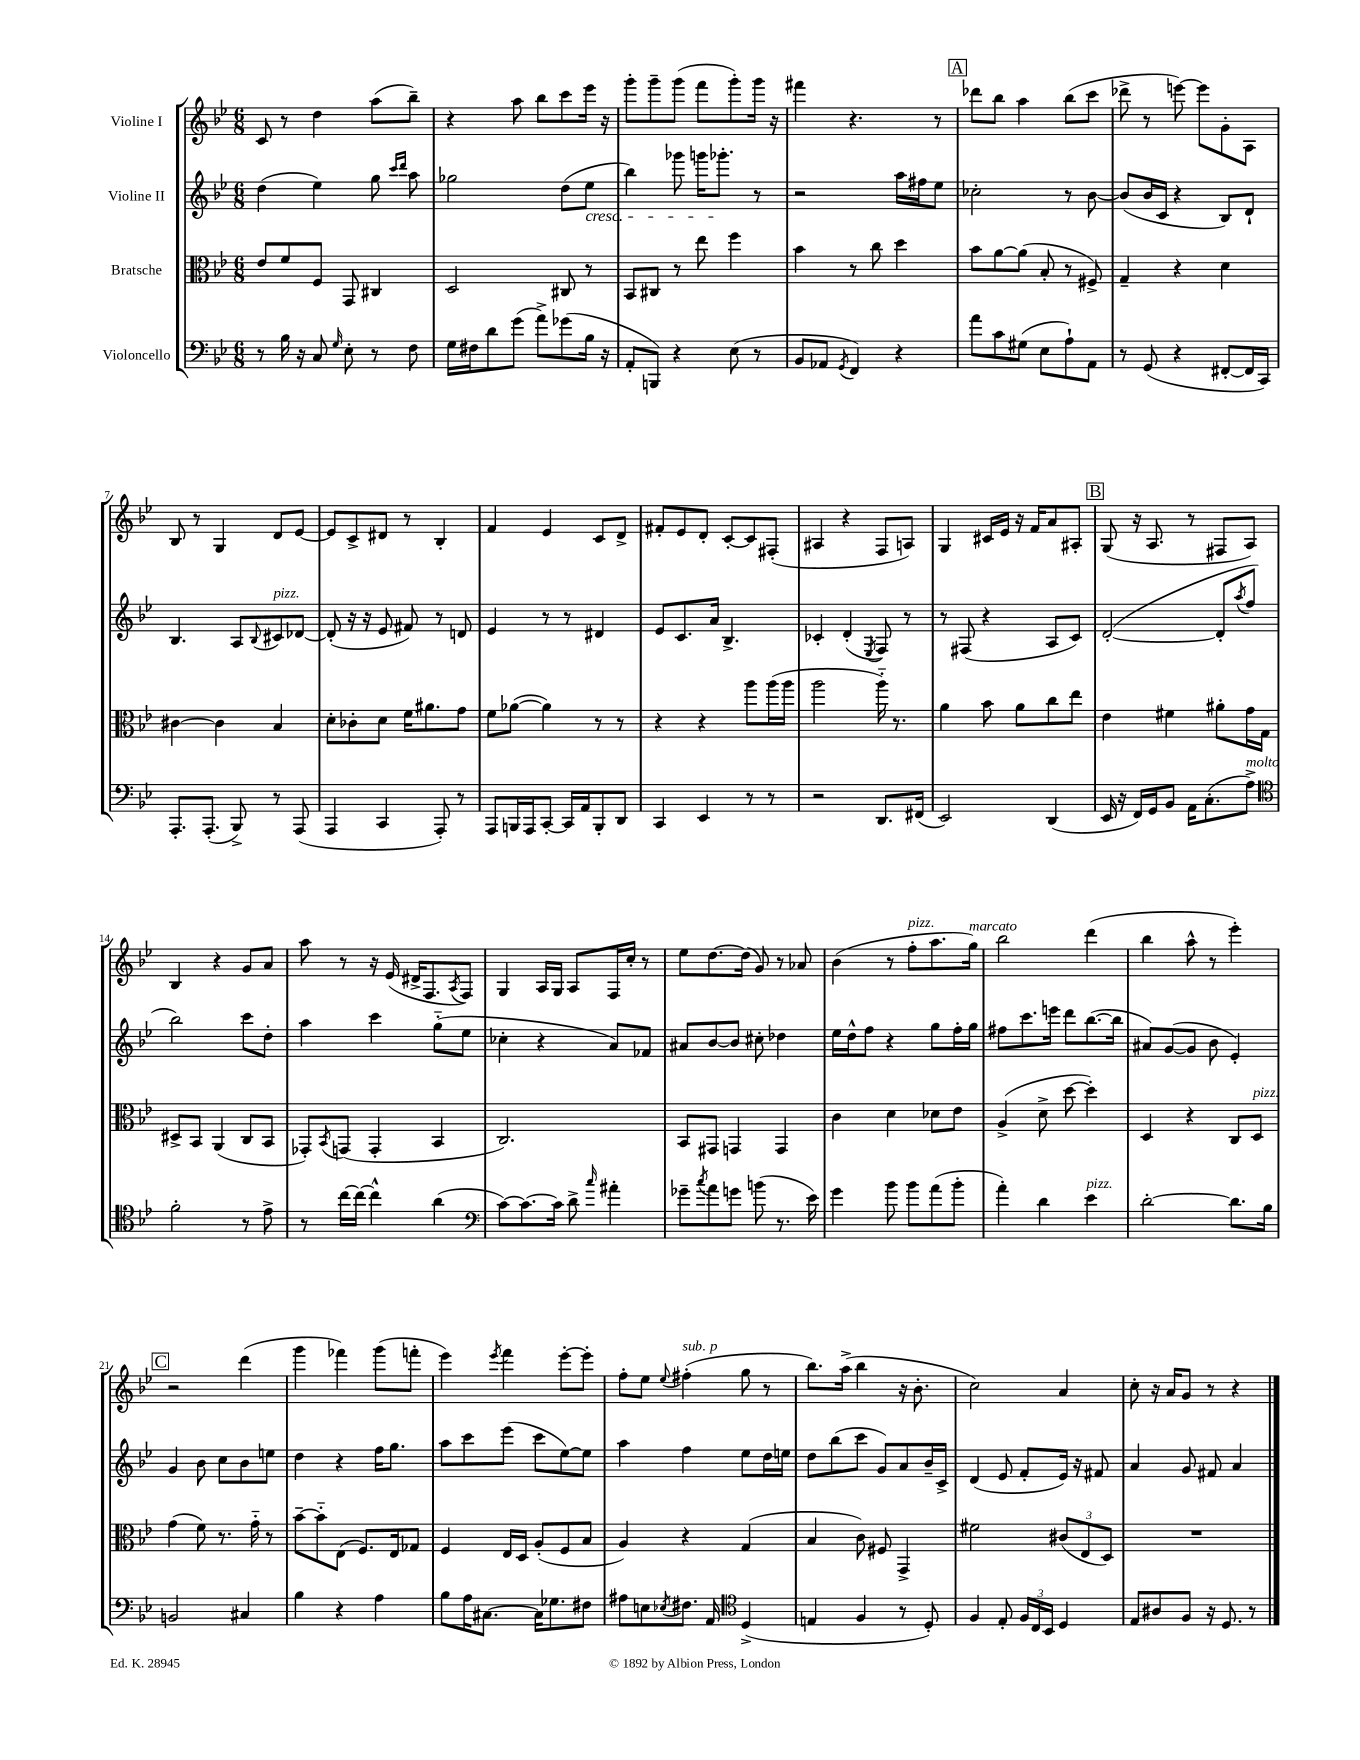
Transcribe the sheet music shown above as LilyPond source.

<<
\new StaffGroup <<
\new Staff = "s0" \with { instrumentName = "Violine I" } {
    \clef treble \key bes \major \numericTimeSignature \time 6/8
    c'8 r8 d''4 a''8( bes''8--) |
    r4 a''8 bes''8 c'''8 ees'''16 r16 |
    g'''8-. g'''8-- g'''8( f'''8 g'''8-.) g'''16 r16 |
    fis'''4 r4. r8 |
    \mark \markup { \box "A" } des'''8 bes''8 a''4 bes''8( c'''8 |
    des'''8-> r8 e'''8~) e'''8 g'8-. a8 |
    bes8 r8 g4 d'8 ees'8~ |
    ees'8 c'8-> dis'8 r8 bes4-. |
    f'4 ees'4 c'8 d'8-> |
    fis'8-. ees'8 d'8-. c'8~-. c'8 fis8-.( |
    ais4 r4 f8 a8) |
    g4 cis'16 ees'16 r16 f'16 a'8 ais8-. |
    \mark \markup { \box "B" } g8( r16 a8. r8 fis8 a8) |
    bes4 r4 g'8 a'8 |
    a''8 r8 r16 ees'16( dis'16-> f8. \acciaccatura { a8 } f8) |
    g4 a16 g16 a8 f16 c''16-. r8 |
    ees''8 d''8.~ d''16( g'8) r8 aes'8 |
    bes'4( r8 f''8-.^\markup { \italic "pizz." } a''8. g''16^\markup { \italic "marcato" }) |
    bes''2 d'''4( |
    bes''4 a''8-^ r8 ees'''4-.) |
    \mark \markup { \box "C" } r2 d'''4( |
    g'''4 fes'''4) g'''8( f'''8-. |
    ees'''4) \acciaccatura { ees'''8 } f'''4 ees'''8~-. ees'''8-. |
    f''8-. ees''8 \appoggiatura { ees''8 } fis''4-.^\markup { \italic "sub. p" }( g''8 r8 |
    bes''8.) a''16->( bes''4 r16 bes'8.-. |
    c''2) a'4 |
    c''8-. r16 a'16 g'8 r8 r4 \bar "|." |
}
\new Staff = "s1" \with { instrumentName = "Violine II" } {
    \clef treble \key bes \major \numericTimeSignature \time 6/8
    d''4( ees''4) g''8 \grace { c'''16 d'''16 } a''8 |
    ges''2 d''8( ees''8\cresc |
    bes''4) ges'''8 g'''16 ges'''8.-.\! r8 |
    r2 a''16 fis''16 ees''8 |
    \mark \markup { \box "A" } ces''2-. r8 bes'8~ |
    bes'8( bes'16 c'16 r4 bes8) d'8-! |
    bes4. a8 \appoggiatura { bes8 } cis'8^\markup { \italic "pizz." } des'8~ |
    des'8-.( r16 r16 ees'8 fis'8) r8 d'8 |
    ees'4 r8 r8 dis'4 |
    ees'8 c'8. a'16 bes4.-> |
    ces'4-. d'4-.( \acciaccatura { ees8 } f8) r8 |
    r8 fis8( r4 a8 c'8) |
    \mark \markup { \box "B" } d'2~-.( d'8-. \acciaccatura { a''8 } f''8 |
    bes''2) c'''8 d''8-. |
    a''4 c'''4 g''8-_( ees''8 |
    ces''4-. r4 a'8) fes'8 |
    ais'8 bes'8~ bes'8 cis''8-. des''4 |
    ees''16 d''16-^ f''8 r4 g''8 f''16-. g''16 |
    fis''8 c'''8. e'''16 d'''8 bes''8.~( bes''16 |
    ais'8) g'8~( g'8 bes'8 ees'4-.) |
    \mark \markup { \box "C" } g'4 bes'8 c''8 bes'8 e''8 |
    d''4 r4 f''16 g''8. |
    a''8 c'''8 ees'''8( c'''8 ees''8~) ees''8 |
    a''4 f''4 ees''8 d''16 e''16 |
    d''8 bes''8( c'''8 g'8) a'8 bes'16-- c'16-> |
    d'4( ees'8 f'8-. ees'16) r16 fis'8 |
    a'4 g'8 fis'8 a'4 \bar "|." |
}
\new Staff = "s2" \with { instrumentName = "Bratsche" } {
    \clef alto \key bes \major \numericTimeSignature \time 6/8
    ees'8 f'8 f8 g,8 cis4 |
    d2 cis8 r8 |
    bes,8 cis8 r8 ees''8 f''4 |
    bes'4 r8 c''8 d''4 |
    \mark \markup { \box "A" } bes'8 a'8~ a'8( bes8-. r8 fis8->) |
    g4-- r4 d'4 |
    cis'4~ cis'4 bes4 |
    d'8-. ces'8-. d'8 f'16 ais'8. g'8 |
    f'8 aes'8~( aes'4) r8 r8 |
    r4 r4 a''8 a''16( a''16 |
    a''2 a''16-_) r8. |
    a'4 bes'8 a'8 c''8 ees''8 |
    \mark \markup { \box "B" } ees'4 fis'4 ais'8-. g'16 g16 |
    dis8-> bes,8 a,4( c8 bes,8 |
    ges,8-.) \acciaccatura { bes,8 } g,8( g,4-. bes,4 |
    c2.) |
    bes,8 gis,8 g,4 g,4 |
    c'4 d'4 des'8 ees'8 |
    a4->( d'8-> d''8~ d''4-.) |
    d4 r4 c8 d8^\markup { \italic "pizz." } |
    \mark \markup { \box "C" } g'4( f'8) r8. g'16-_ r8 |
    bes'8~-- bes'8-_ ees8( f8.) ees16 ges8 |
    f4 ees16 d16 a8-.( f8 bes8 |
    a4) r4 g4( |
    bes4 c'8) fis8 g,4-> |
    fis'2 \tuplet 3/2 { cis'8( ees8 d8) } |
    R2. \bar "|." |
}
\new Staff = "s3" \with { instrumentName = "Violoncello" } {
    \clef bass \key bes \major \numericTimeSignature \time 6/8
    r8 bes16 r16 c8 \grace { g16 } ees8-. r8 f8 |
    g16 fis16 d'8 g'8( a'8->) ges'8( bes16 r16 |
    a,8-. b,,8) r4 ees8( r8 |
    bes,8 aes,8 \acciaccatura { g,8 } f,4) r4 |
    \mark \markup { \box "A" } a'8 c'8 gis8( ees8 a8-!) a,8 |
    r8 g,8( r4 fis,8~-. fis,16 c,16) |
    a,,8.-. a,,8.-.( bes,,8->) r8 a,,8( |
    a,,4 c,4 a,,8-.) r8 |
    a,,8 b,,16 a,,16 c,8~-. c,16 a,16 b,,8-. d,8 |
    c,4 ees,4 r8 r8 |
    r2 d,8. fis,16( |
    ees,2) d,4( |
    \mark \markup { \box "B" } ees,16 r16 f,16) g,16 bes,8 a,16 c8.-.( a8->^\markup { \italic "molto" }) |
    \clef tenor f'2-. r8 ees'8-> |
    r8 c''16~ c''16~ c''4-^ a'4( |
    \clef bass c'8~) c'8.~ c'16 d'8-> \grace { c''16 } ais'4-. |
    ges'8-- \acciaccatura { c''8 } a'8 g'8 b'8( r8. ees'16) |
    g'4 bes'8 bes'8 a'8( bes'8-. |
    a'4-.) d'4 ees'4^\markup { \italic "pizz." } |
    d'2~-. d'8. bes16 |
    \mark \markup { \box "C" } b,2 cis4 |
    bes4 r4 a4 |
    bes8 a16 cis8.~ cis16 ges8. fis8 |
    ais8 e8 \acciaccatura { ees8 } fis8. a,16 \clef tenor d4->( |
    e4 f4 r8 d8-.) |
    f4 ees8-. \tuplet 3/2 { f16 c16 bes,16 } d4 |
    ees8 ais8 f8 r16 d8. r8 \bar "|." |
}
>>
>>
